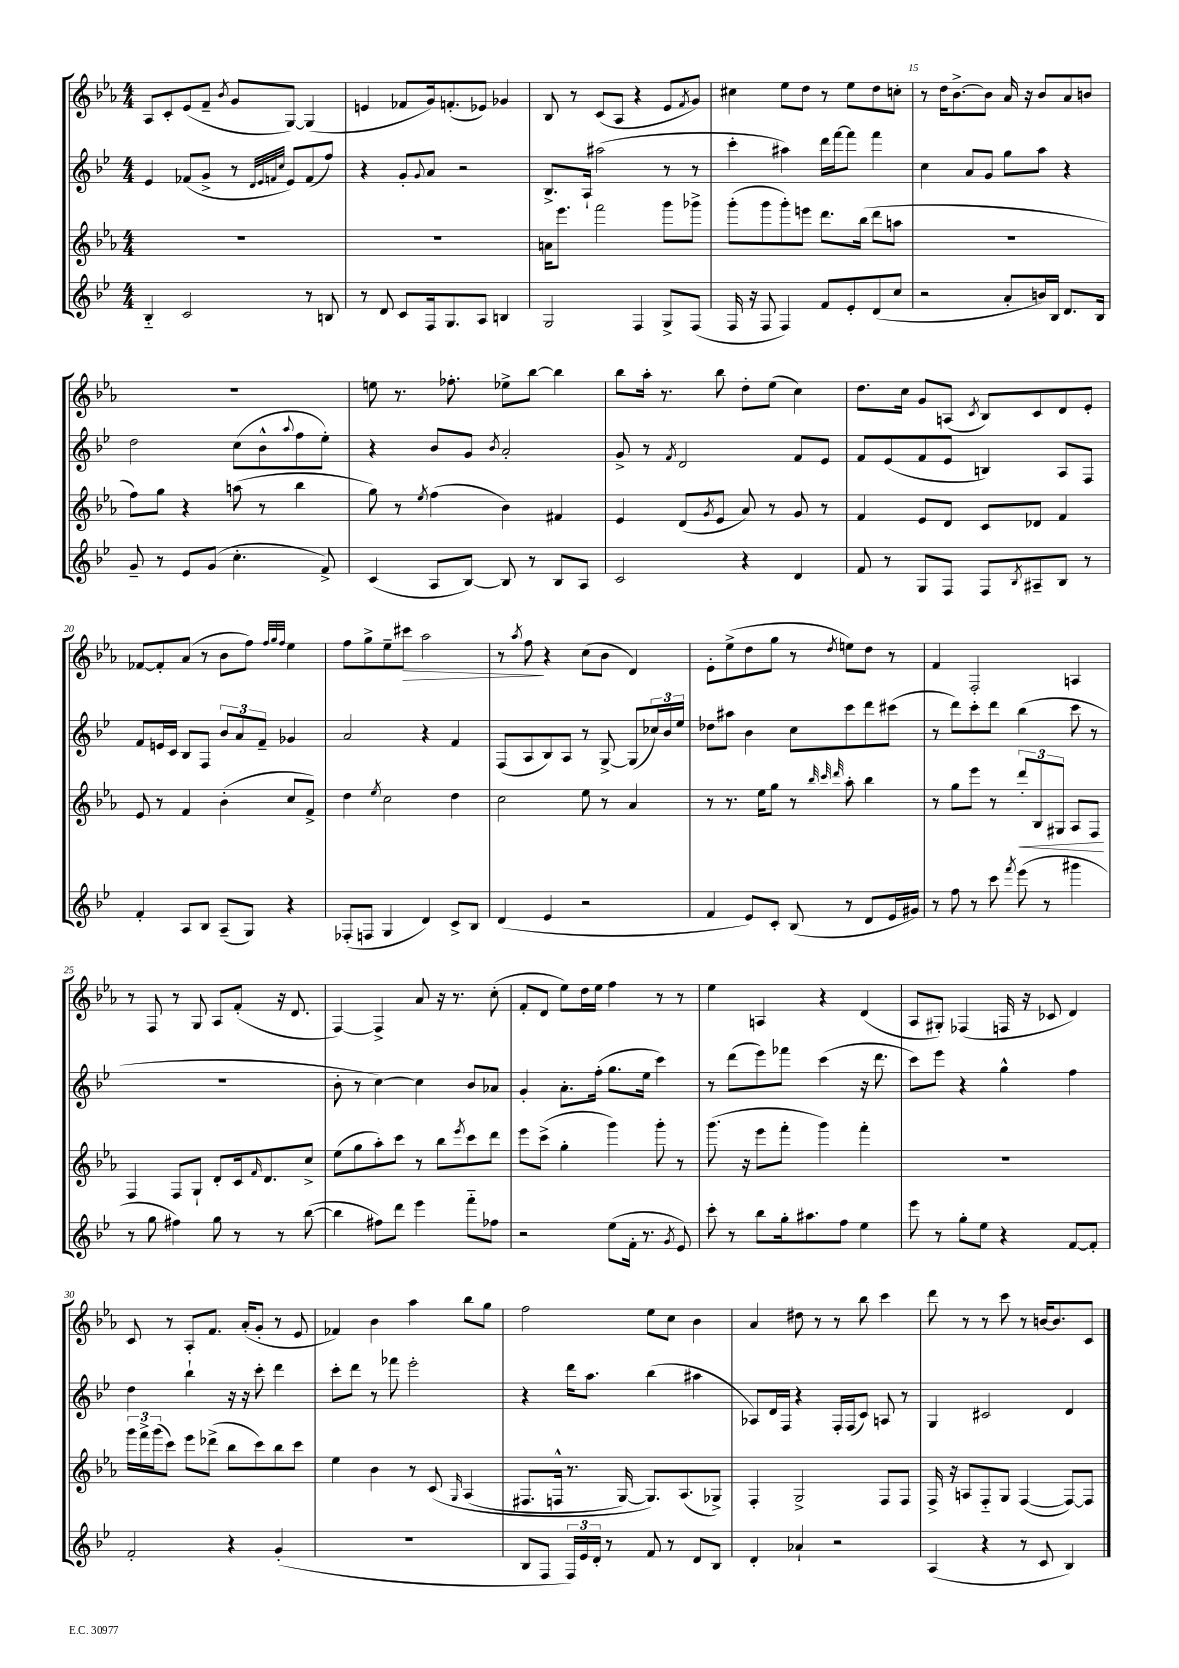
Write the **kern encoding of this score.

**kern	**kern	**dynam	**kern	**kern	**dynam
*part4	*part3	*part3	*part2	*part1	*part1
*staff4	*staff3	*staff3	*staff2	*staff1	*staff1
*clefG2	*clefG2	*	*clefG2	*clefG2	*
*k[b-e-]	*k[b-e-a-]	*	*k[b-e-]	*k[b-e-a-]	*
*M4/4	*M4/4	*	*M4/4	*M4/4	*
=11	=11	=11	=11	=11	=11
4B-/	1r	.	4e-/	8A-/L	.
.	.	.	.	8c'/	.
2c/	.	.	(8f-X/L	(8e-/	.
.	.	.	8g^/J	8f~/J	.
.	.	.	.	8qb-/	.
.	.	.	8r	8g/L	.
.	.	.	32qqd/LLL	.	.
.	.	.	32qqe-/	.	.
.	.	.	32qqfn/	.	.
.	.	.	32qqcc/JJJ	.	.
.	.	.	8e-/L)	[8G/J)	.
8r	.	.	(8f/	(4G/]	.
8Bn/	.	.	8ff/J)	.	.
=12	=12	=12	=12	=12	=12
8r	1r	.	4r	4en/	.
8d/	.	.	.	.	.
8c/L	.	.	8g'/L	8f-X/L	.
.	.	.	8qqg/	.	.
16F/k	.	.	8a/J	16g/k)	.
8.G/	.	.	.	(8.fn'/	.
.	.	.	2r	.	.
8A/J	.	.	.	8e-X/J)	.
4Bn/	.	.	.	4g-X/	.
=13	=13	=13	=13	=13	=13
2G/	16an\KL	.	8.B-^/L	8B-/	.
.	8.eee-\J	.	.	.	.
.	.	.	.	8r	.
.	.	.	16A`/Jk	.	.
.	2fff\	.	(2aa#X\	(8c/L	.
.	.	.	.	8A-/J	.
4F/	.	.	.	4r	.
8G^/L	8ggg\L	.	8r	8e-/L	.
.	.	.	.	8qf/	.
(8F/J	8ggg-X^\J	.	8r	8g/J)	.
=14	=14	=14	=14	=14	=14
16F/	(8ggg'\L	.	4ccc'\	4cc#X\	.
16r	.	.	.	.	.
8F/	8ggg\	.	.	.	.
4F/)	8ggg'\)	.	4aa#X\)	8ee-\L	.
.	8eeen\J	.	.	8dd\J	.
8f/L	8.ddd\L	.	16ddd\LL	8r	.
.	.	.	[16fff\J	.	.
8e-'/	.	.	8fff\J]	8ee-\L	.
.	(16bb-\Jk	.	.	.	.
(8d/	8ddd\L	.	4fff\	8dd\	.
8cc/J	8aan\J	.	.	8ccn'\J	.
=15	=15	=15	=15	=15	=15
2r	1r	.	4cc\	8r	.
.	.	.	.	16dd\KL	.
.	.	.	.	[8.b-^\	.
.	.	.	8a/L	.	.
.	.	.	8g/J	8b-\J]	.
8a'/L	.	.	8gg\L	16a-/	.
.	.	.	.	16r	.
16bn/L)	.	.	8aa\J	8b-/L	.
16B-/JJ	.	.	.	.	.
8.d/L	.	.	4r	8a-/	.
.	.	.	.	8bn/J	.
16B-/Jk	.	.	.	.	.
!!LO:LB:g=z
=16	=16	=16	=16	=16	=16
8g~/	8ff\L)	.	2dd\	1r	.
8r	8gg\J	.	.	.	.
8e-/L	4r	.	.	.	.
(8g/J	.	.	.	.	.
4.cc'\	(8aan\	.	(8cc\L	.	.
.	8r	.	8b-^^\	.	.
.	.	.	8qqaa/	.	.
.	4bb-\	.	8ff\	.	.
8f^/)	.	.	8ee-'\J)	.	.
=17	=17	=17	=17	=17	=17
(4c/	8gg\)	.	4r	8een\	.
.	8r	.	.	8.r	.
.	8qee-/	.	.	.	.
8A/L	(4ff\	.	8b-/L	.	.
.	.	.	.	8.ff-X'\	.
[8B-/J)	.	.	8g/J	.	.
.	.	.	8qb-/	.	.
8B-/]	4b-\)	.	2a'/	8ee-X^\L	.
8r	.	.	.	[8bb-\J	.
8B-/L	4f#X/	.	.	4bb-\]	.
8A/J	.	.	.	.	.
=18	=18	=18	=18	=18	=18
2c/	4e-/	.	8g^/	8bb-\L	.
.	.	.	8r	16aa-'\Jk	.
.	.	.	.	8.r	.
.	.	.	8qf/	.	.
.	(8d/L	.	2d/	.	.
.	8qg/	.	.	.	.
.	8e-/J	.	.	8bb-\	.
4r	8a-/)	.	.	8dd'\L	.
.	8r	.	.	(8ee-\J	.
4d/	8g/	.	8f/L	4cc\)	.
.	8r	.	8e-/J	.	.
=19	=19	=19	=19	=19	=19
8f/	4f/	.	8f/L	8.dd\L	.
8r	.	.	(8e-/	.	.
.	.	.	.	16cc\Jk	.
8G/L	8e-/L	.	8f/	8g/L	.
8F/J	8d/J	.	8e-/J	(8An/J	.
.	.	.	.	8qc/	.
8F/L	8c/L	.	4Bn/)	8B-/L)	.
8qB-/	.	.	.	.	.
8A#X~/	8d-X/J	.	.	8c/	.
8B-/J	4f/	.	8A/L	8d/	.
8r	.	.	8F/J	8e-'/J	.
!!LO:LB:g=z
=20	=20	=20	=20	=20	=20
4f'/	8e-/	.	8f/L	[8f-X/L	.
.	8r	.	16en/L	8f-'/]	.
.	.	.	16c/JJ	.	.
8A/L	4f/	.	8B-/L	(8a-/J	.
8B-/J	.	.	8F/J	8r	.
(8A~/L	(4b-'\	.	12b-/L	8b-\L	.
.	.	.	12a/	.	.
8G/J)	.	.	.	8ff\J)	.
.	.	.	12f~/J	.	.
.	.	.	.	32qqff/LLL	.
.	.	.	.	32qqgg/	.
.	.	.	.	32qqff/JJJ	.
4r	8cc/L	.	4g-X/	4ee-\	.
.	8f^/J)	.	.	.	.
=21	=21	=21	=21	=21	=21
(8F-X'/L	4dd\	.	2a/	8ff\L	.
8Fn/J	.	.	.	8gg^\	.
.	8qee-/	.	.	.	.
4G/	2cc\	.	.	8ee-~\	.
!	!	!	!	!	!LO:HP:b
.	.	.	.	8ccc#X\J	>
4d/)	.	.	4r	2aa-\	.
8c^/L	4dd\	.	4f/	.	.
8B-/J	.	.	.	.	.
=22	=22	=22	=22	=22	=22
(4d/	2cc\	.	(8F/L	8r	.
.	.	.	.	8qaa-/	.
.	.	.	8A/	8ff\	.
4e-/	.	.	8B-/)	4r	]
.	.	.	8A/J	.	.
2r	8ee-\	.	8r	(8cc\L	.
.	8r	.	[8G^/	8b-\J	.
.	4a-/	.	(8G/L]	4d/)	.
.	.	.	24cc-X/L)	.	.
.	.	.	24b-/	.	.
.	.	.	24ee-/JJ	.	.
=23	=23	=23	=23	=23	=23
4f/	8r	.	8dd-X\L	8e-'\L	.
.	8.r	.	8aa#X\J	(8ee-^\	.
8e-/L)	.	.	4b-\	8dd\	.
.	16ee-\KL	.	.	.	.
8c'/J	8gg\J	.	.	8gg\J	.
(8B-/	8r	.	8cc\L	8r	.
.	32qqbb-/	.	.	.	.
.	32qqccc/	.	.	.	.
.	32qqddd/	.	.	8qdd/	.
8r	8aa-'\	.	8ccc\	8een\L)	.
8d/L	4bb-\	.	8ddd\	8dd\J	.
16e-/L	.	.	(8ccc#X\J	8r	.
16g#X/JJ)	.	.	.	.	.
=24	=24	=24	=24	=24	=24
8r	8r	.	8r	4f/	.
8ff\	8gg\L	.	8ddd\L)	.	.
8r	8eee-\J	.	8ccc'\	2F'/	.
8ccc\	8r	.	8ddd\J	.	.
8qfff/	.	.	.	.	.
!	!	!LO:HP:b	!	!	!
(8eee-\	12ddd'/L	<	(4bb-\	.	.
.	12B-/	.	.	.	.
8r	.	.	.	.	.
.	12G#X/J	.	.	.	.
4ggg#X\	8A-/L	.	8ccc\	4An/	.
.	8F/J	.	8r	.	.
.	.	[	.	.	.
!!LO:LB:g=z
=25	=25	=25	=25	=25	=25
8r	4F/	.	1r	8r	.
8gg\	.	.	.	8F/	.
4ff#X\)	8F/L	.	.	8r	.
.	8G`/J	.	.	8G/	.
8gg\	8d'/L	.	.	8A-/L	.
8r	16c/k	.	.	(8f'/J	.
.	16qqf/	.	.	.	.
.	8.d/	.	.	.	.
8r	.	.	.	16r	.
.	.	.	.	8.d/	.
([8bb-\	8cc^/J	.	.	.	.
=26	=26	=26	=26	=26	=26
4bb-\]	(8ee-\L	.	8b-'\	[4F/)	.
.	8gg\	.	8r	.	.
8ff#X\L)	8aa-'\)	.	[4cc\)	4F^/]	.
8ddd\J	8ccc\J	.	.	.	.
4eee-\	8r	.	4cc\]	8a-/	.
.	8bb-\L	.	.	16r	.
.	.	.	.	8.r	.
.	8qeee-/	.	.	.	.
8fff\L	8ccc\	.	8b-/L	.	.
8ff-X\J	8ddd\J	.	8a-X/J	(8cc'\	.
=27	=27	=27	=27	=27	=27
2r	8eee-\L	.	4g'/	8f'/L	.
.	(8ccc^\J	.	.	8d/J	.
.	4gg'\	.	8.a'\L	8ee-\L)	.
.	.	.	.	16dd\L	.
.	.	.	(16ff'\Jk	16ee-\JJ	.
(8ee-\L	4ggg\)	.	8.gg\L	4ff\	.
16f'\Jk	.	.	.	.	.
8.r	.	.	16ee-\Jk	.	.
.	8ggg'\	.	4ccc\)	8r	.
8qg/	.	.	.	.	.
8e-/)	8r	.	.	8r	.
=28	=28	=28	=28	=28	=28
8ccc'\	(8.ggg\	.	8r	4ee-\	.
8r	.	.	(8ddd\L	.	.
.	16r	.	.	.	.
8bb-\L	8eee-\L	.	8eee-\)	4An/	.
16gg'\k	8fff'\J	.	8fff-X\J	.	.
8.aa#X\	.	.	.	.	.
.	4ggg\)	.	(4ccc\	4r	.
8ff\J	.	.	.	.	.
4ee-\	4fff'\	.	16r	(4d/	.
.	.	.	8.ddd\	.	.
=29	=29	=29	=29	=29	=29
8eee-\	1r	.	8ccc\L)	8A-/L	.
8r	.	.	8eee-\J	8G#X'/J)	.
8gg'\L	.	.	4r	(4F-X/	.
8ee-\J	.	.	.	.	.
4r	.	.	4gg^^\	16Fn/	.
.	.	.	.	16r	.
.	.	.	.	8c-X/	.
[8f/L	.	.	4ff\	4d/)	.
8f'/J]	.	.	.	.	.
!!LO:LB:g=z
=30	=30	=30	=30	=30	=30
2f'/	24ggg\LL	.	4dd\	8c/	.
.	24fff^\	.	.	.	.
.	(24ggg\J	.	.	.	.
.	8ccc\J)	.	.	8r	.
.	8eee-\L	.	4bb-`\	8A-'/L	.
.	(8ddd-X^\J	.	.	8.f/J	.
4r	8bb-\L	.	16r	.	.
.	.	.	16r	(16a-'/KL	.
.	8ccc\)	.	8ccc'\	8g'/J	.
(4g'/	8bb-\	.	4ddd\	8r	.
.	8ccc\J	.	.	8e-/	.
=31	=31	=31	=31	=31	=31
1r	4ee-\	.	8ccc'\L	4f-X/)	.
.	.	.	8ddd\J	.	.
.	4b-\	.	8r	4b-\	.
.	.	.	8fff-X\	.	.
.	8r	.	2eee-'\	4aa-\	.
.	(8c/	.	.	.	.
.	16qqG/	.	.	.	.
.	(4A-/	.	.	8bb-\L	.
.	.	.	.	8gg\J	.
=32	=32	=32	=32	=32	=32
8B-/L	8.F#X/L	.	4r	2ff\	.
8F/J	.	.	.	.	.
.	16Fn^^/Jk	.	.	.	.
24F/LL)	8.r	.	16ddd\KL	.	.
24e-/	.	.	.	.	.
.	.	.	8.aa\J	.	.
24d'/JJ	.	.	.	.	.
8r	.	.	.	.	.
.	[16G/)	.	.	.	.
8f/	8.G/L])	.	(4bb-\	8ee-\L	.
8r	.	.	.	8cc\J	.
.	(8.A-/	.	.	.	.
8d/L	.	.	4aa#X\	4b-\	.
8B-/J	8G-X^/J)	.	.	.	.
=33	=33	=33	=33	=33	=33
4d'/	4F'/	.	8A-X/L)	4a-/	.
.	.	.	16d/L	.	.
.	.	.	16F/JJ	.	.
4a-X`/	2G^/	.	4r	8dd#X\	.
.	.	.	.	8r	.
2r	.	.	16F'/LL	8r	.
.	.	.	(16F/J	.	.
.	.	.	8c/J)	8bb-\	.
.	8F/L	.	8An/	4ccc\	.
.	8F/J	.	8r	.	.
=34	=34	=34	=34	=34	=34
(4A/	16F^/	.	4G/	8ddd\	.
.	16r	.	.	.	.
.	8An/L	.	.	8r	.
4r	8F/	.	2c#X/	8r	.
.	8G/J	.	.	8ccc\	.
8r	([4F/	.	.	8r	.
8c/	.	.	.	[16bn/KL	.
.	.	.	.	8.b/]	.
4B-/)	8F/L_)	.	4d/	.	.
.	8F/J]	.	.	8c/J	.
==	==	==	==	==	==
*-	*-	*-	*-	*-	*-
